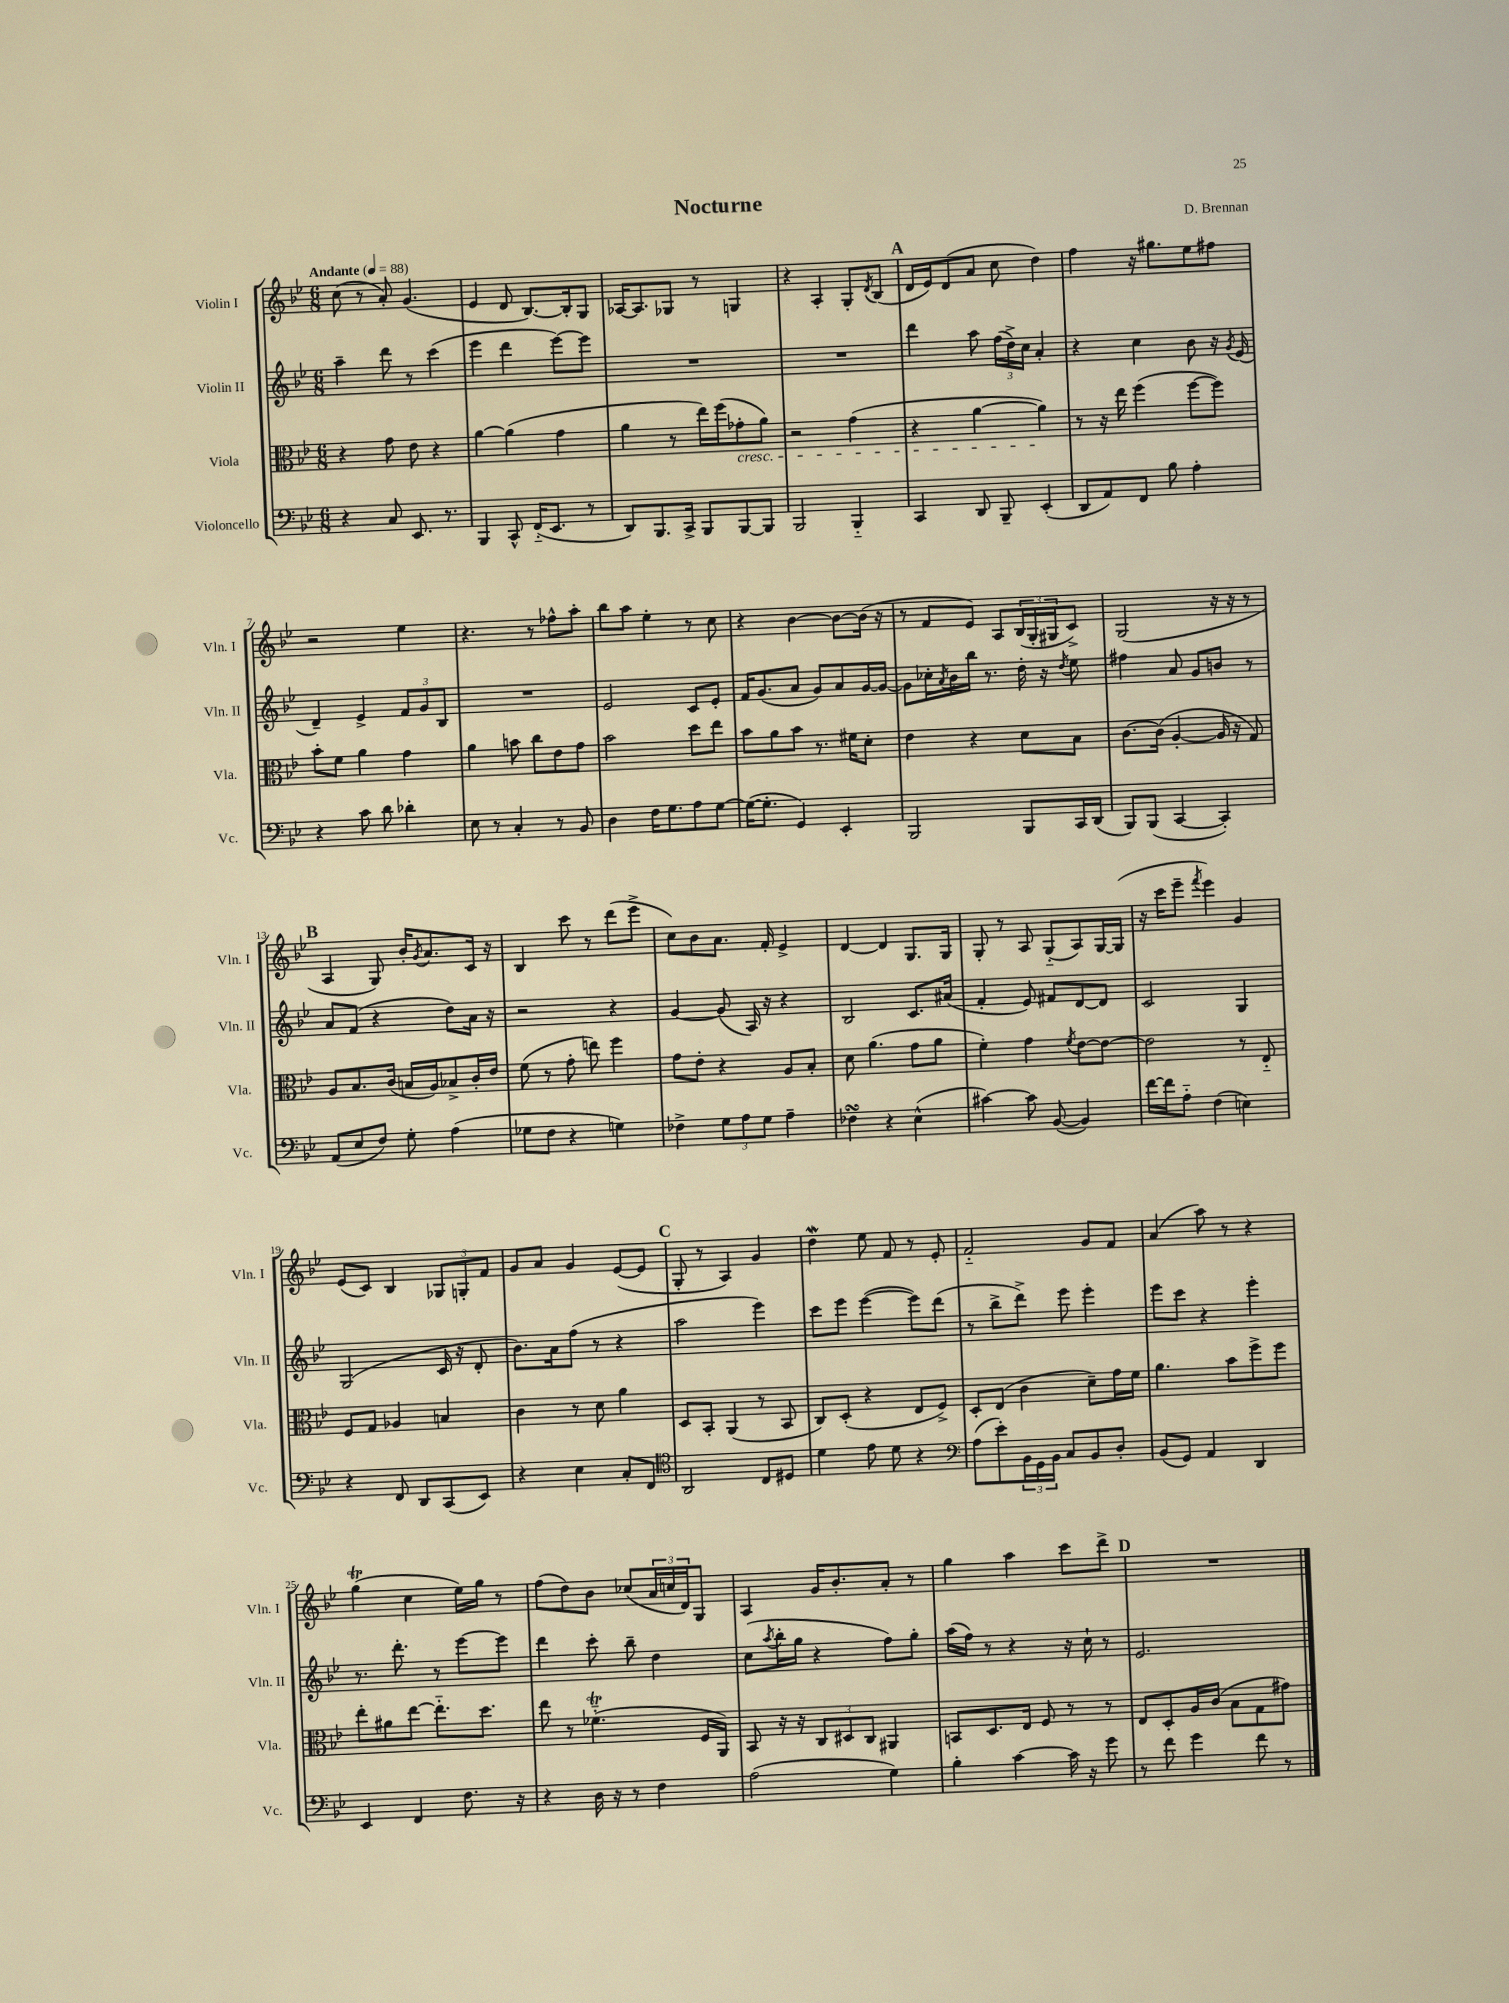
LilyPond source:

\header { title = "Nocturne" composer = "D. Brennan" }
<<
\new StaffGroup <<
\new Staff = "s0" \with { instrumentName = "Violin I" shortInstrumentName = "Vln. I" } {
    \clef treble \key bes \major \numericTimeSignature \time 6/8 \tempo "Andante" 4 = 88
    c''8( r8 a'8-.) g'4.( |
    ees'4 d'8 bes8.~) bes16-. g8 |
    aes16~ aes8. ges8 r8 g4 |
    r4 a4-. g8-. \acciaccatura { d'8 } bes8( |
    \mark \markup { \bold "A" } d'16 ees'16) d'8( a'8 c''8 d''4) |
    f''4 r16 gis''8. ees''8 fis''8 |
    r2 ees''4 |
    r4. r8 fes''8-^ a''8-. |
    bes''8 a''8 ees''4-. r8 c''8 |
    r4 bes'4~ bes'8~ bes'16( r16 |
    r8 f'8 ees'8) a8 \tuplet 3/2 { bes16( g16-. gis16 } c'8->) |
    g2( r16 r16 r8 |
    \mark \markup { \bold "B" } a4 g8) bes'16-. \acciaccatura { g'8 } a'8. c'16 r16 |
    bes4 c'''8 r8 d'''8( ees'''8-> |
    c''8) bes'8 a'8. f'16-. ees'4-> |
    d'4~ d'4 g8. g16 |
    g8-. r8 a8 g8-_( a8) g16~ g16( |
    r16 c'''16 ees'''8-- \acciaccatura { f'''8 } ees'''4) g'4 |
    ees'8( c'8) bes4 \tuplet 3/2 { ges8 g8-. f'8 } |
    g'8 a'8 g'4 ees'8~( ees'8 |
    \mark \markup { \bold "C" } g8-. r8 a4) g'4 |
    d''4\mordent ees''8 f'8 r8 ees'8-. |
    f'2-_ g'8 f'8 |
    a'4( a''8) r8 r4 |
    g''4\trill( c''4 ees''16) g''16 r8 |
    f''8( d''8) bes'8 ces''8( \tuplet 3/2 { a'16 c''16 d'16) } g8 |
    a4 g'16 bes'8.-. a'8-. r8 |
    g''4 a''4 c'''8 d'''8-> |
    \mark \markup { \bold "D" } R2. \bar "|." |
}
\new Staff = "s1" \with { instrumentName = "Violin II" shortInstrumentName = "Vln. II" } {
    \clef treble \key bes \major \numericTimeSignature \time 6/8
    a''4-- d'''8 r8 c'''4( |
    ees'''4 d'''4 ees'''8~) ees'''8 |
    R2. |
    R2. |
    \mark \markup { \bold "A" } d'''4 a''8 \tuplet 3/2 { f''16( d''16->) c''16 } a'4-. |
    r4 c''4 bes'8 r16 \acciaccatura { g'8 } ees'16( |
    d'4--) ees'4-> \tuplet 3/2 { f'8 g'8 bes8 } |
    R2. |
    ees'2 c'8 ees'8-. |
    f'16 g'8.( a'8 g'8) a'8 g'16~ g'16~ |
    g'8 ces''16-. \acciaccatura { a'8 } bes'16 bes''16 r8. d''16-. r16 \acciaccatura { d''8 } ees''8 |
    fis''4 a'8 g'8 b'8 r8 |
    \mark \markup { \bold "B" } a'8 f'8( r4 d''8) a'16 r16 |
    r2 r4 |
    g'4~ g'8( a16) r16 r4 |
    bes2 c'8. ais'16( |
    f'4-. ees'8) fis'8 d'8~ d'8 |
    c'2 g4 |
    g2( c'16 r16 d'8-. |
    bes'8.) a'16 f''8( r8 r4 |
    \mark \markup { \bold "C" } a''2 ees'''4) |
    c'''8 ees'''8 ees'''4~( ees'''8) d'''8( |
    r8 bes''8-> d'''8->) ees'''8 ees'''4-. |
    ees'''8 c'''8 r4 ees'''4-. |
    r8. d'''8.-. r8 ees'''8~ ees'''8 |
    d'''4 c'''8-. bes''8-- d''4 |
    c''8( \acciaccatura { a''8 } bes''16-. g''16 r4 f''8) g''8-. |
    a''16( f''16) r8 r4 r16 c''16-! r8 |
    \mark \markup { \bold "D" } ees'2. \bar "|." |
}
\new Staff = "s2" \with { instrumentName = "Viola" shortInstrumentName = "Vla." } {
    \clef alto \key bes \major \numericTimeSignature \time 6/8
    r4 g'8 ees'8 r4 |
    a'4~ a'4( g'4 |
    a'4 r8 ees''16) f''16( ges'8-.\cresc a'8) |
    r2 g'4( |
    \mark \markup { \bold "A" } r4 a'4~ a'4\!) |
    r8 r16 ees''16 f''4( f''8~ f''8) |
    bes'8-. f'8 a'4 g'4 |
    a'4 b'8 c''8 ees'8 g'8 |
    bes'2 d''8 ees''8 |
    bes'8 a'8 bes'8 r8. fis'16 d'8-. |
    ees'4 r4 d'8 bes8 |
    c'8.~ c'16( a4~-. a16 r16 g8) |
    \mark \markup { \bold "B" } a8 bes8. c'16( b16 a16) bes8-> c'16-. ees'16 |
    f'8( r8 g'8-. e''8) f''4 |
    g'8 ees'8-. r4 a8 bes8-. |
    d'8 a'4.( g'8 a'8 |
    f'4-.) g'4 \acciaccatura { f'8 } ees'8~ ees'8~ |
    ees'2 r8 ees8-_ |
    f8 g8 aes4 b4 |
    c'4 r8 d'8 a'4 |
    \mark \markup { \bold "C" } d8 bes,8-. a,4( r8 bes,8 |
    c8) d8-.( r4 ees8 f8->) |
    d8-. ees8( c'4 d'8--) g'16 f'16 |
    a'4. bes'8 f''8-> f''8 |
    ees''8-. ais'8 ees''8~ ees''8.-_ d''8. |
    ees''8 r8 fes'4.-_\trill( f16 a,16) |
    bes,8 r16 r16 \tuplet 3/2 { c8 dis8 c8 } ais,4 |
    b,8 d8. ees16 f8 r8 r8 |
    \mark \markup { \bold "D" } ees8 d8-. a16 c'16( bes8 g8 gis'8) \bar "|." |
}
\new Staff = "s3" \with { instrumentName = "Violoncello" shortInstrumentName = "Vc." } {
    \clef bass \key bes \major \numericTimeSignature \time 6/8
    r4 c8 ees,8. r8. |
    bes,,4 c,8-^ f,16-_( ees,8. r8 |
    d,8) bes,,8. c,16-> bes,,8 bes,,8~ bes,,8 |
    bes,,2 bes,,4-_ |
    \mark \markup { \bold "A" } c,4 d,8 bes,,8-- ees,4-.( |
    d,8 a,8) f,8 bes8 a4-. |
    r4 c'8 d'8 des'4-. |
    ees8 r8 c4-. r8 bes,8 |
    d4 f16 g8. a8 g8~ |
    g16~( g8.-. g,4) ees,4-. |
    bes,,2 bes,,8 c,16 d,16( |
    bes,,8) bes,,8( c,4~ c,4-.) |
    \mark \markup { \bold "B" } a,8( ees8 f8) g8-. a4( |
    ges8 f8 r4 g4) |
    fes4-> \tuplet 3/2 { g8 a8 g8 } a4-- |
    fes4\turn r4 ees4-^( |
    cis'4~) cis'8 bes,8~( bes,4) |
    f'16~ f'16 a8-_ f4( e4) |
    r4 f,8 d,8 c,8( ees,8) |
    r4 ees4 c8-. f,8 |
    \mark \markup { \bold "C" } \clef tenor a,2 c8 dis8 |
    d'4 ees'8 d'8 r4 |
    \clef bass a8( ees'8-.) \tuplet 3/2 { bes,16 g,16 bes,16 } c8 bes,8 d8-. |
    bes,8( g,8) a,4 d,4 |
    ees,4 f,4 f8. r16 |
    r4 d16 r16 r8 f4 |
    a2( g4) |
    bes4-. c'4~ c'16 r16 g'8 |
    \mark \markup { \bold "D" } r8 f'8 g'4 f'8 r8 \bar "|." |
}
>>
>>
